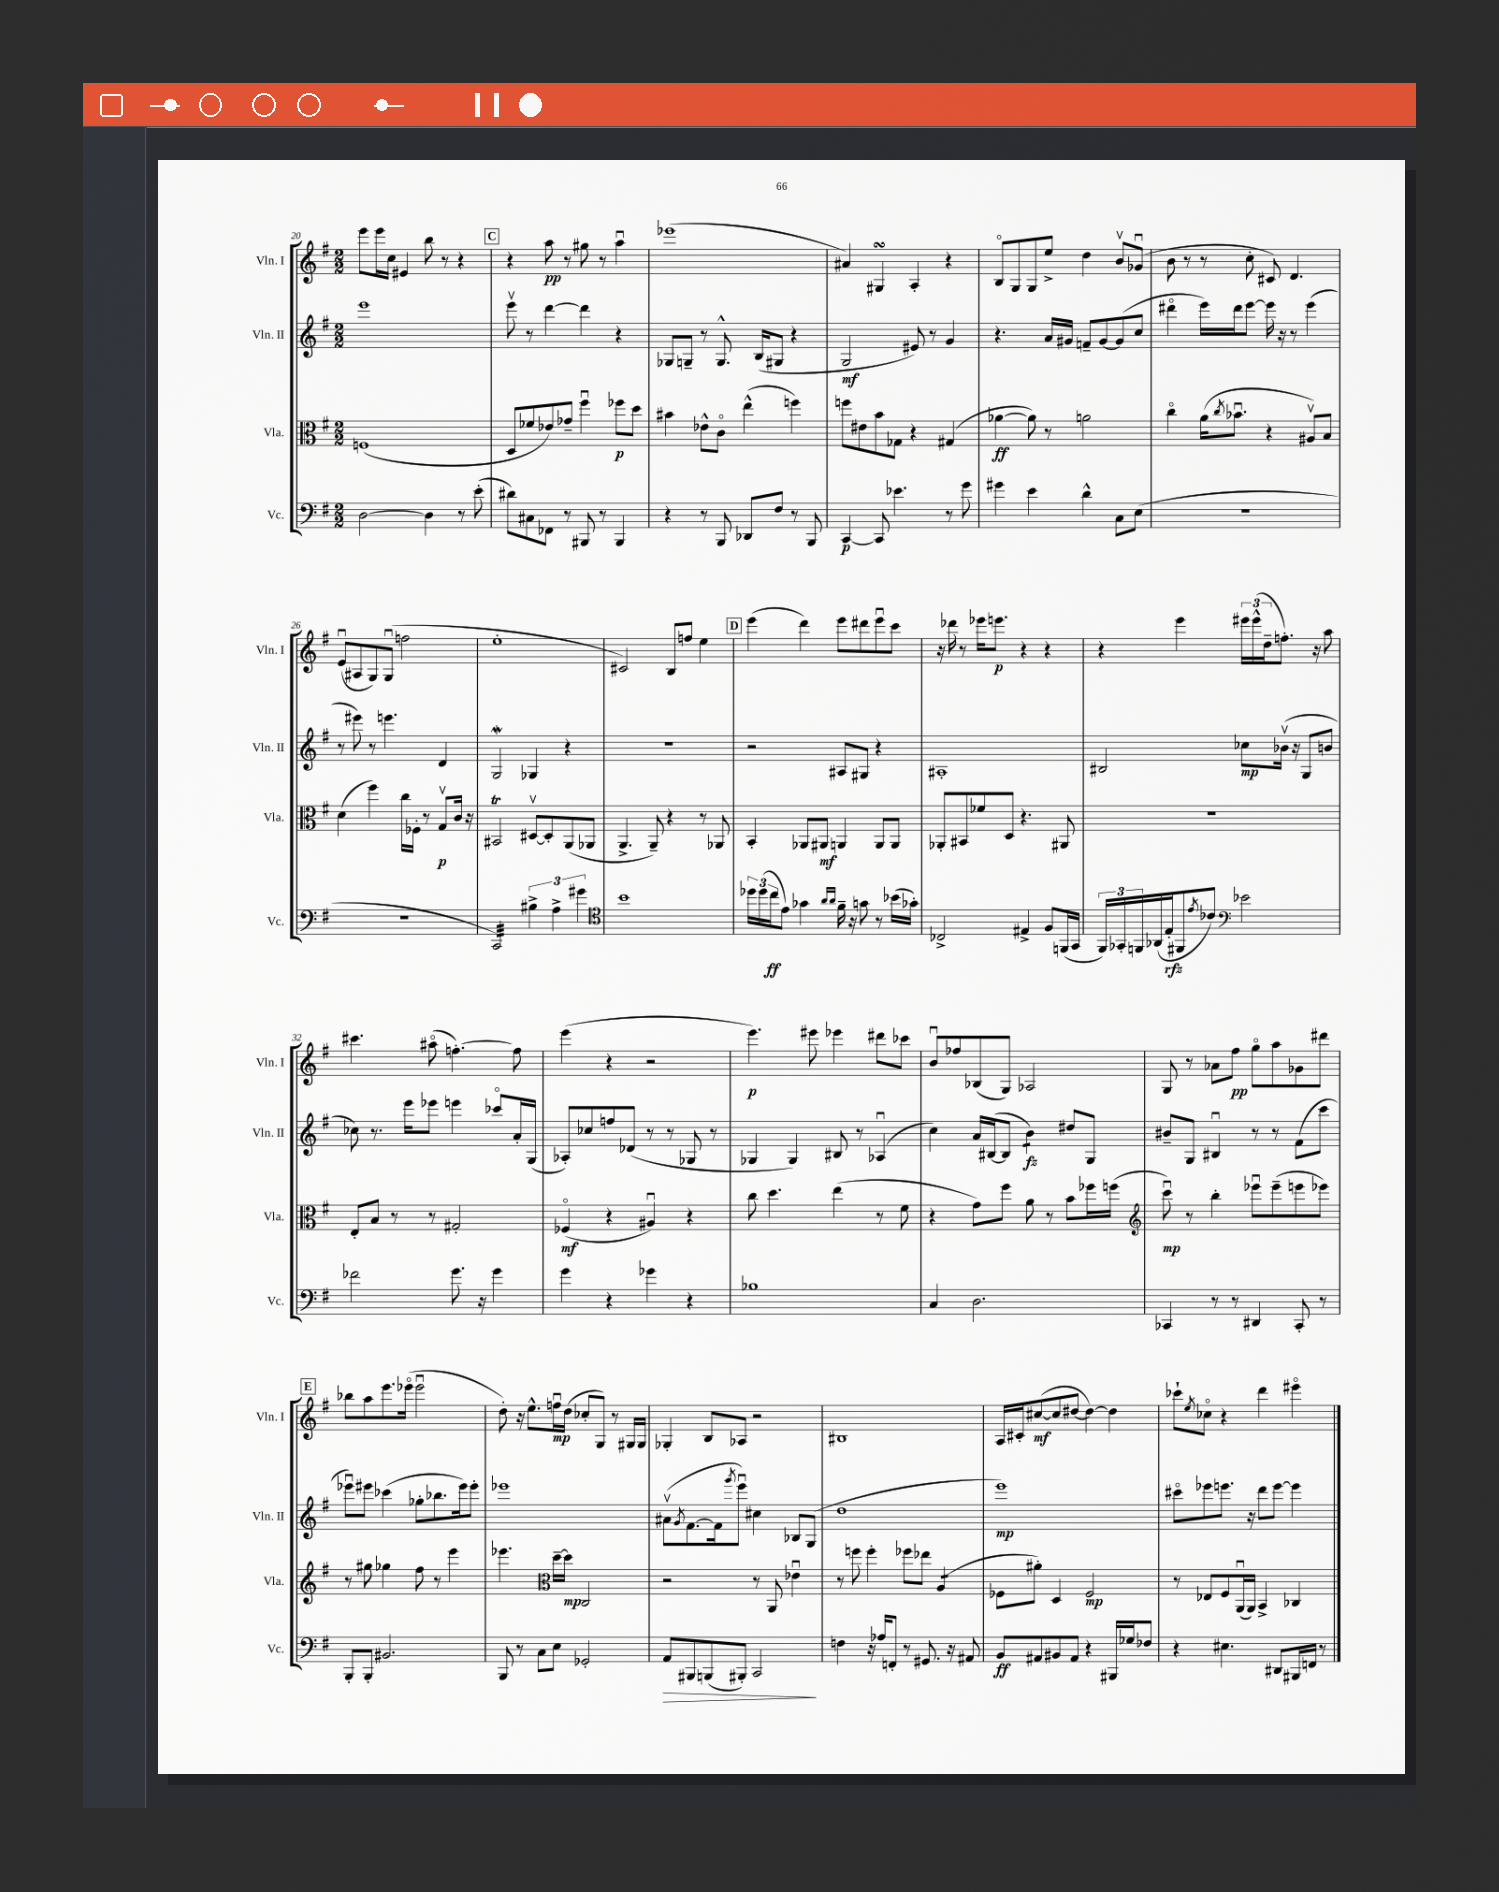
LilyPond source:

<<
\new StaffGroup <<
\new Staff = "s0" \with { instrumentName = "Vln. I" shortInstrumentName = "Vln. I" } {
    \clef treble \key g \major \numericTimeSignature \time 2/2
    e'''8 e'''16 c''16 eis'4 b''8 r8 r4 |
    \mark \markup { \box "C" } r4 a''8\pp r8 gis''8 r8 a''4\downbow |
    ees'''1( |
    ais'4) gis4\turn a4-. r4 |
    b8\flageolet g8 g8 e''8-> d''4 b'8\upbow ges'8\downbow( |
    b'8 r8 r8 c''8-. cis'8) d'4. |
    e'8\downbow( ais8 g8) g8\downbow( f''2 |
    e''1-. |
    cis'2) b8 f''8 e''4 |
    \mark \markup { \box "D" } e'''4( d'''4) e'''8 dis'''8 e'''8\downbow c'''8 |
    r16 des'''16 r8 ees'''16 e'''8.\p r4 r4 |
    r4 e'''4 \tuplet 3/2 { eis'''16 eis'''16-^( d''16-- } f''8.-.) r16 a''8 |
    cis'''4. ais''8\flageolet( f''4.~-.) f''8 |
    e'''4( r4 r2 |
    e'''4.\p) eis'''8 ees'''4 dis'''8 ces'''8 |
    b'8\downbow fes''8 bes8( g8) aes2 |
    g8 r8 aes'8 fis''8\pp g''8\flageolet a''8 ges'8 dis'''8 |
    \mark \markup { \box "E" } bes''8 a''8 e'''8. ees'''16\flageolet( ees'''2\downbow |
    d''8-.) r16 e''8.-^ f''16\downbow\mp d''16( ces''8-. g8) r8 gis16 gis16 |
    ges4-. b8 aes8 r2 |
    bis1 |
    a16 cis'16-. cis''8~\mf( cis''8 dis''8~ dis''4~) dis''4 |
    ces'''8-! \acciaccatura { e''8 } ces''8\flageolet r4 d'''4 eis'''4\flageolet \bar "|." |
}
\new Staff = "s1" \with { instrumentName = "Vln. II" shortInstrumentName = "Vln. II" } {
    \clef treble \key g \major \numericTimeSignature \time 2/2
    e'''1 |
    \mark \markup { \box "C" } e'''8\upbow r8 d'''4~ d'''4 r4 |
    ges8 g8-- r8 g8.-^ b16( gis8 r4 |
    g2\mf eis'8) r8 g'4 |
    r4. a'16 gis'16 f'8-- gis'8~ gis'8( c''8 |
    dis'''4\flageolet e'''16) dis'''16 e'''8~ e'''16 r16 r8 e'''4( |
    r8 eis'''8) r8 e'''4. d'4 |
    g2\mordent ges4 r4 |
    R1 |
    \mark \markup { \box "D" } r2 ais8 gis8 r4 |
    ais1-. |
    bis2 ces''8\mp bes'16\upbow( r16 g8 b'8 |
    ces''8) r8. e'''16 ees'''8 e'''4 ces'''8\flageolet a'16-. g16( |
    aes8-.) ces''8 f''8 des'8( r8 r8 ges8 r8 |
    ges4 ges4) bis8 r8 aes4\downbow( |
    c''4) a'16 bis16~( bis8 b'4:8\fz) dis''8 g8 |
    bis'8-- g8 bis4\downbow r8 r8 fis'8( c'''8 |
    \mark \markup { \box "E" } ees'''8\downbow) eis'''8 ces'''4( ges''8-. bes''8. eis'''16) eis'''8-. |
    ees'''1 |
    ais'8\upbow( \acciaccatura { g'8 } fis'8.~ fis'16 \acciaccatura { g'''8 } e'''8\downbow) cis''4 bes8 g8( |
    d''1 |
    e'''1\mp) |
    cis'''8\flageolet ees'''8 e'''8. r16 d'''8 e'''8~ e'''4 \bar "|." |
}
\new Staff = "s2" \with { instrumentName = "Vla." shortInstrumentName = "Vla." } {
    \clef alto \key g \major \numericTimeSignature \time 2/2
    f1( |
    \mark \markup { \box "C" } d8 fes'8 ees'8) ges'8-- fis''4\downbow fes''8\p d''8 |
    bis'4 ees'8-^ c'8\flageolet e''4-^( f''4) |
    f''8 eis'8 b'8 ges8 r4 gis4( |
    aes'4~\ff aes'8) r8 a'2 |
    c''4\flageolet a'16( \acciaccatura { c''8 } bes'8.\downbow r4 ais8\upbow) b8 |
    d'4( fis''4) c''16 fes16-. r8 g8\upbow\p c'16 r16 |
    bis,2\trill dis8~\upbow dis8-. a,8( aes,8 |
    a,4.-> a,8--) r4 r8 aes,8 |
    \mark \markup { \box "D" } b,4-. aes,8 ais,8\mf a,4 a,8 a,8 |
    aes,8-. bis,8 fes'8 d8 r4. ais,8 |
    r1 |
    e8-. b8 r8 r8 gis2-. |
    fes4\flageolet\mf( r4 ais4\downbow) r4 |
    c''8 d''4. e''4( r8 fis'8 |
    r4 g'8) fis''8 a'8 r8 b'8 fes''16 f''16( |
    \clef treble c'''8\downbow\mp) r8 b''4-. ees'''8\downbow ees'''8--( e'''8 ees'''8) |
    \mark \markup { \box "E" } r8 gis''8 ges''4 fis''8 r8 e'''4 |
    ees'''4. \clef alto d''16~-- d''16\mp c2 |
    r2 r8 a,8 ees'4\downbow |
    r8 f''8 f''4-. fes''8 ees''8 a4:8( |
    fes8 ais'8-.) d4 fes2\mp |
    r8 ees8 fis8 a,16\downbow( a,16) b,4-> ces4 \bar "|." |
}
\new Staff = "s3" \with { instrumentName = "Vc." shortInstrumentName = "Vc." } {
    \clef bass \key g \major \numericTimeSignature \time 2/2
    d2~ d4 r8 e'8-.( |
    \mark \markup { \box "C" } dis'8) cis8 fes,8 r8 bis,,8 r8 bis,,4 |
    r4 r8 b,,8 des,8 fis8 r8 b,,8 |
    c,4~\p c,8 ees'4. r8 g'8 |
    gis'4 e'4 d'4-^ c8 e8( |
    R1 |
    R1 |
    c,2:32) \tuplet 3/2 { bis4-> a4-> gis'4 } |
    \clef tenor b'1 |
    \mark \markup { \box "D" } \tuplet 3/2 { des''16 des''16( c''16\ff } e'8) ges'4 \grace { a'16 a'16 } fis'16-- r16 g'8 r8 bes'16( ges'16-.) |
    ces2-> eis4-> fis8 f,16( g,16 |
    \tuplet 3/2 { fis,16) ges,16-. f,16 } aes,16( e16-.\rfz fis,8 \acciaccatura { e'8 } ces'8) \clef bass ees'2 |
    fes'2 g'8. r16 g'4 |
    g'4 r4 ges'4 r4 |
    bes1 |
    c4 d2. |
    ces,4 r8 r8 dis,4 ces,8-. r8 |
    \mark \markup { \box "E" } b,,8-. b,,8-. bis,2. |
    b,,8 r8 c8 e8 ges,2-. |
    a,8\> bis,,8 b,,8( bis,,8-.) c,2\! |
    f4 r16 aes16 f,8-. r8 gis,8. r16 ais,8 |
    b,8\ff ais,8 bis,8 ais,8 r4 bis,,16 ges16 fes8 |
    r4 eis4. dis,8 bis,,16 f,16 r8 \bar "|." |
}
>>
>>
\layout { \context { \Score currentBarNumber = #20 } }
